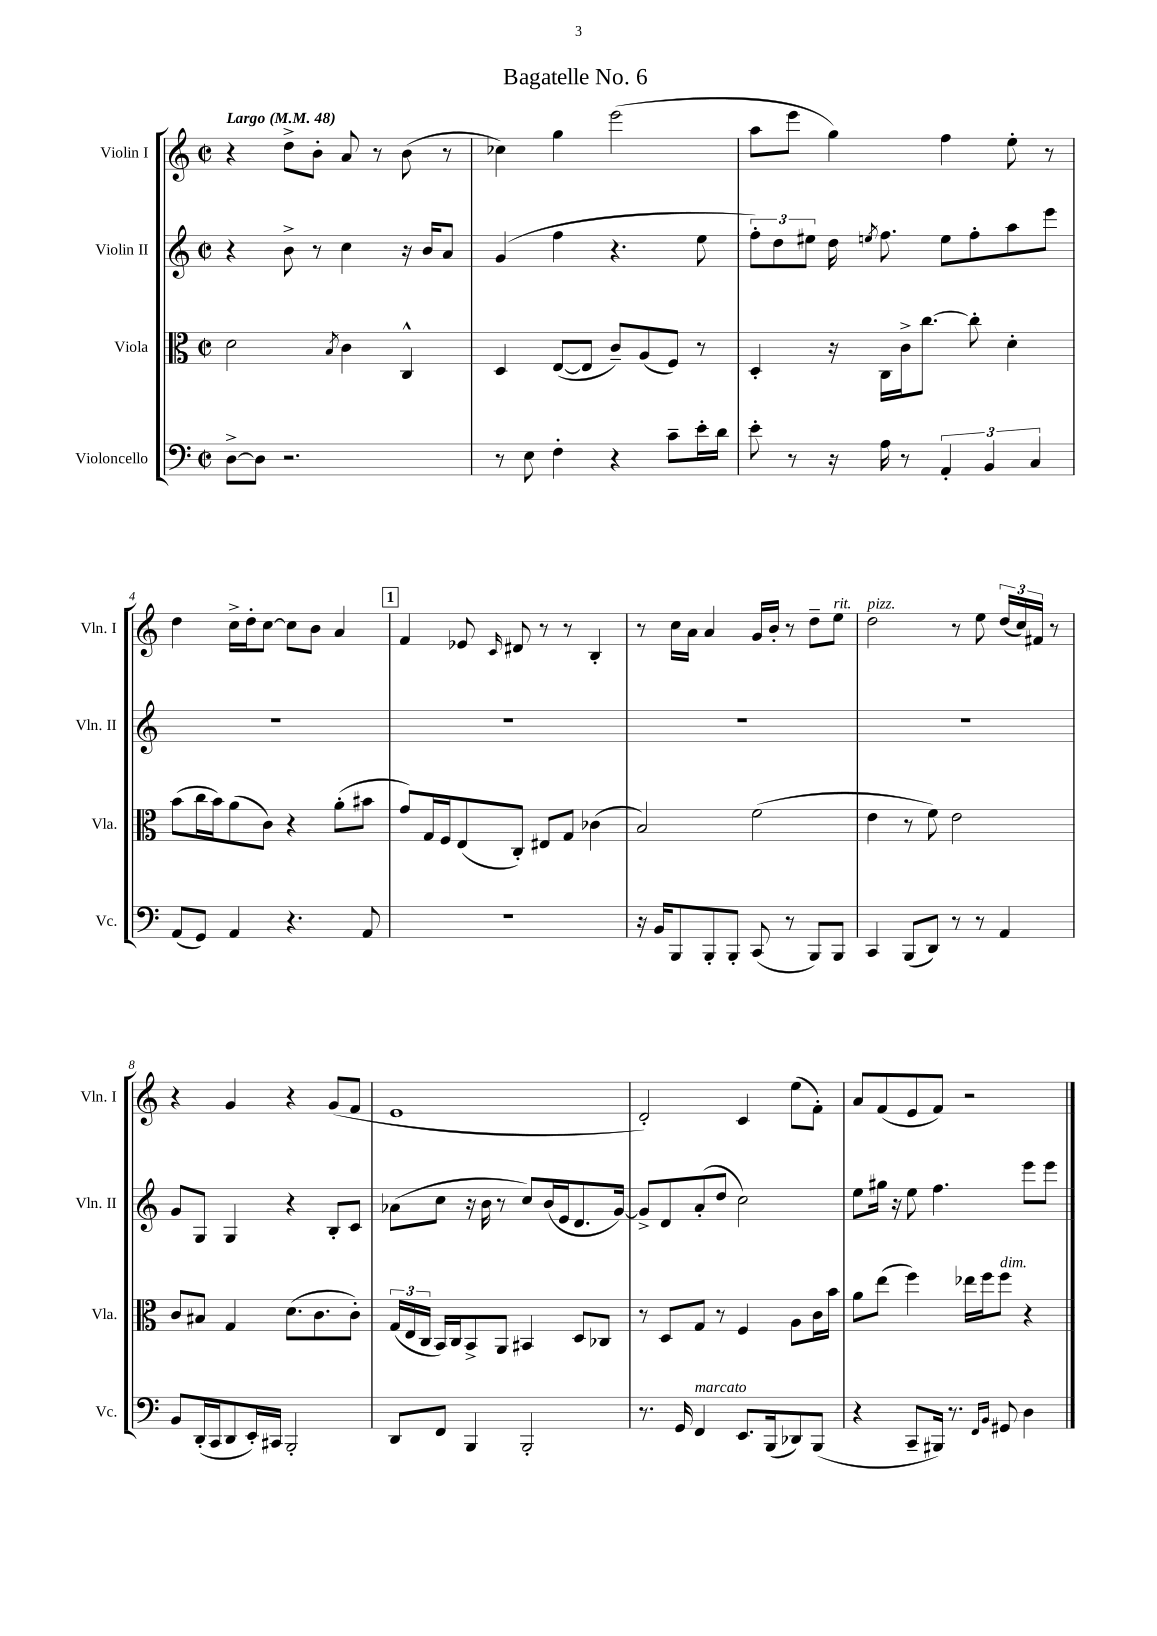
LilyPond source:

\header { title = "Bagatelle No. 6" }
<<
\new StaffGroup <<
\new Staff = "s0" \with { instrumentName = "Violin I" shortInstrumentName = "Vln. I" } {
    \clef treble \key c \major \defaultTimeSignature \time 2/2 \tempo "Largo" 4 = 48
    \autoBeamOff r4 d''8[-> b'8]-. a'8 r8 b'8( r8 |
    ces''4) g''4 e'''2( |
    a''8[ e'''8] g''4) f''4 e''8-. r8 |
    d''4 c''16[-> d''16-. c''8]~ c''8[ b'8] a'4 |
    \mark \markup { \box "1" } f'4 ees'8 \grace { c'16 } dis'8 r8 r8 b4-. |
    r8 c''16[ a'16] a'4 g'16[ b'16]-. r8 d''8[-- e''8]^\markup { \italic "rit." } |
    d''2^\markup { \italic "pizz." } r8 e''8 \tuplet 3/2 { d''16[( c''16) fis'16] } r8 |
    r4 g'4 r4 g'8[( f'8] |
    e'1 |
    d'2-.) c'4 e''8[( f'8]-.) |
    a'8[ f'8( e'8 f'8]) r2 \bar "|." |
}
\new Staff = "s1" \with { instrumentName = "Violin II" shortInstrumentName = "Vln. II" } {
    \clef treble \key c \major \defaultTimeSignature \time 2/2
    \autoBeamOff r4 b'8-> r8 c''4 r16 b'16[ a'8] |
    g'4( f''4 r4. e''8 |
    \tuplet 3/2 { f''8[-.) d''8 eis''8] } d''16 \acciaccatura { e''8 } f''8. e''8[ f''8-. a''8 e'''8] |
    R1 |
    \mark \markup { \box "1" } R1 |
    R1 |
    R1 |
    g'8[ g8] g4 r4 b8[-. c'8] |
    aes'8[( c''8] r16 b'16 r8 c''8[) b'16( e'16 d'8. g'16]~) |
    g'8[-> d'8 a'8-.( d''8] c''2) |
    e''8[ gis''16] r16 e''8 f''4. e'''8[ e'''8] \bar "|." |
}
\new Staff = "s2" \with { instrumentName = "Viola" shortInstrumentName = "Vla." } {
    \clef alto \key c \major \defaultTimeSignature \time 2/2
    \autoBeamOff d'2 \acciaccatura { b8 } c'4 c4-^ |
    d4 e8[~( e8] c'8[--) a8( f8]) r8 |
    d4-. r16 c16[ c'16-> c''8.]~ c''8-. d'4-. |
    b'8[( c''16 b'16) a'8( c'8]) r4 a'8[-.( bis'8] |
    \mark \markup { \box "1" } g'8[) g16 f16 e8( c8]-.) eis8[ g8] ces'4( |
    b2) f'2( |
    e'4 r8 f'8) e'2 |
    c'8[ bis8] g4 d'8.[( c'8. c'8]-.) |
    \tuplet 3/2 { g16[( e16 c16] } b,16[) c16 b,8-> a,8] bis,4 d8[ ces8] |
    r8 d8[ g8] r8 f4 a8[ c'16 b'16] |
    a'8[ e''8]( f''4) ees''16[ f''16 f''8]^\markup { \italic "dim." } r4 \bar "|." |
}
\new Staff = "s3" \with { instrumentName = "Violoncello" shortInstrumentName = "Vc." } {
    \clef bass \key c \major \defaultTimeSignature \time 2/2
    \autoBeamOff d8[~-> d8] r2. |
    r8 e8 f4-. r4 c'8[-- e'16-. d'16] |
    e'8-. r8 r16 a16 r8 \tuplet 3/2 { a,4-. b,4 c4 } |
    a,8[( g,8]) a,4 r4. a,8 |
    \mark \markup { \box "1" } R1 |
    r16 b,16[ b,,8 b,,8-. b,,8]-. c,8( r8 b,,8[) b,,8] |
    c,4 b,,8[( d,8]) r8 r8 a,4 |
    b,8[ d,16-.( c,16 d,8 e,16-.) cis,16] b,,2-. |
    d,8[ f,8] b,,4 b,,2-. |
    r8. g,16 f,4^\markup { \italic "marcato" } e,8.[ b,,16( des,8) b,,8]( |
    r4 c,8[-- bis,,16]) r8. \grace { f,16[ b,16] } gis,8 d4 \bar "|." |
}
>>
>>
